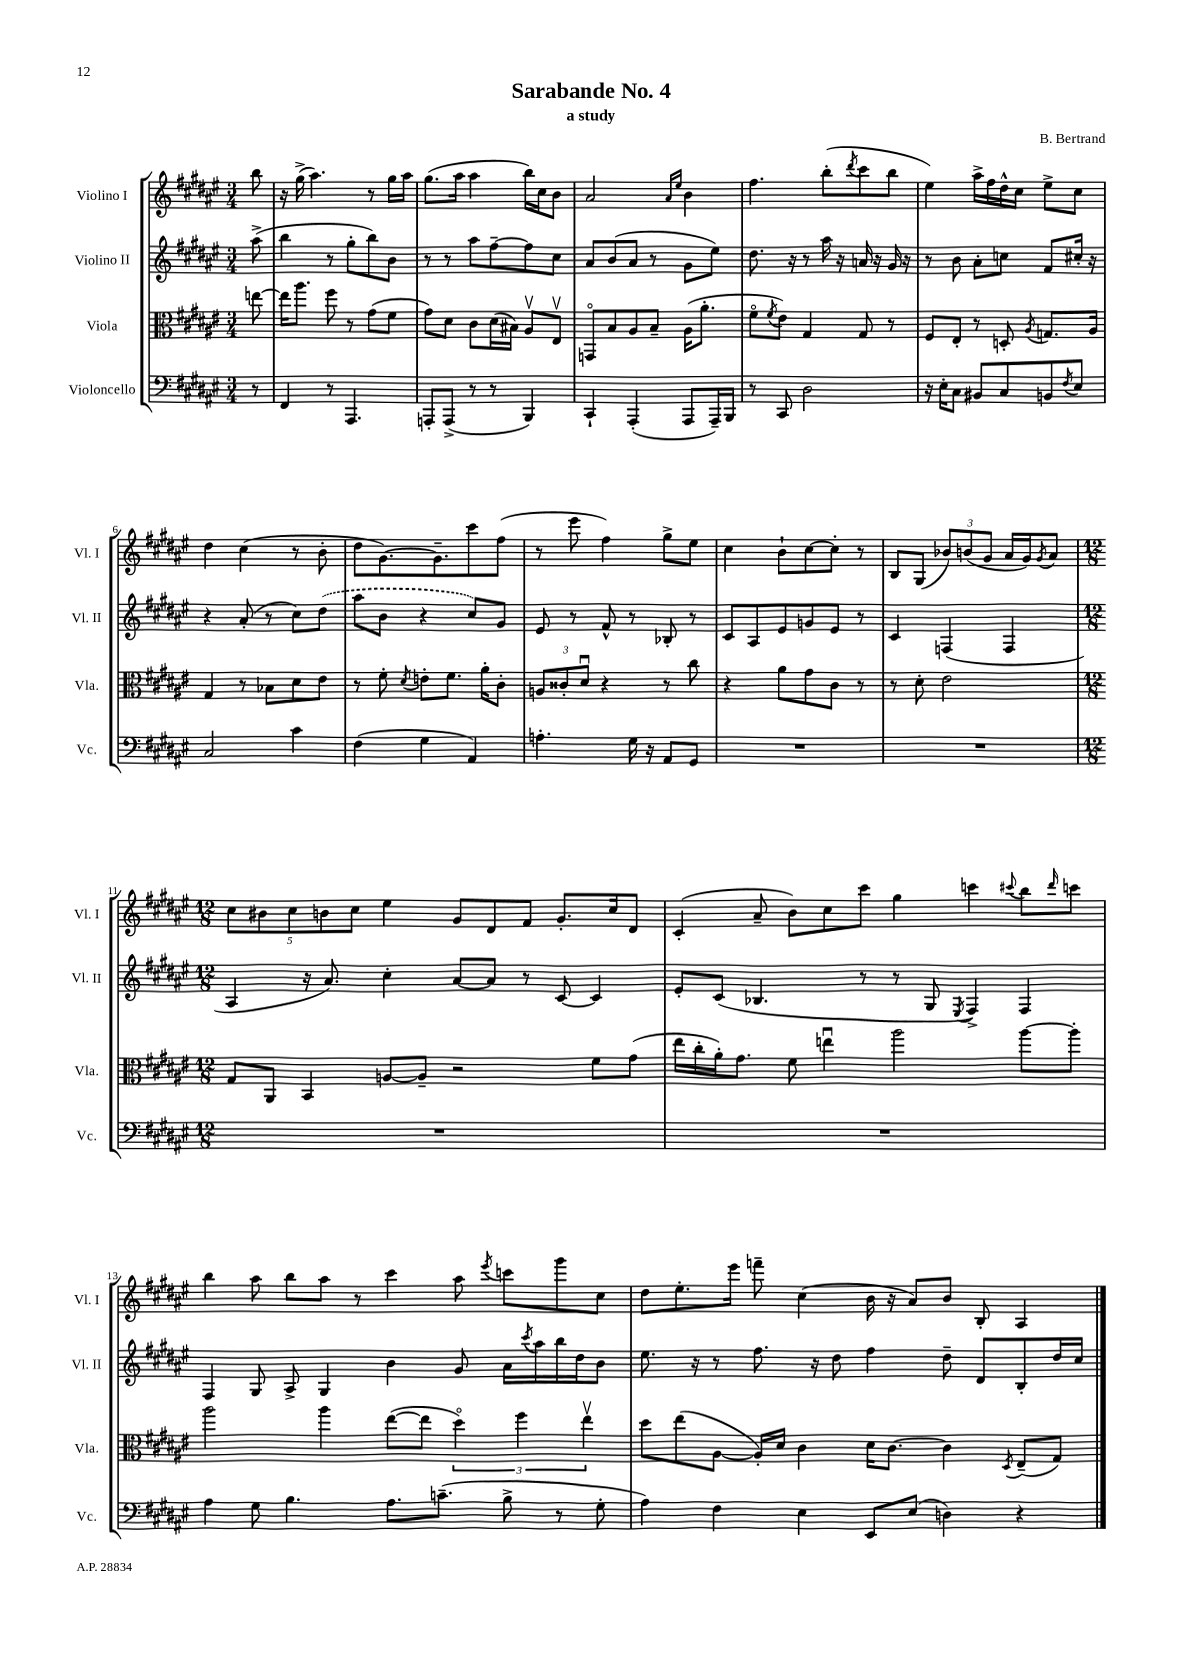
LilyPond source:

\header { title = "Sarabande No. 4" composer = "B. Bertrand" subtitle = "a study" }
<<
\new StaffGroup <<
\new Staff = "s0" \with { instrumentName = "Violino I" shortInstrumentName = "Vl. I" } {
    \clef treble \key fis \major \numericTimeSignature \time 3/4 \partial 8
    b''8 |
    r16 gis''16->( ais''4.) r8 gis''16 ais''16 |
    gis''8.( ais''16 ais''4 b''16) cis''16 b'8 |
    ais'2 \grace { ais'16 eis''16 } b'4 |
    fis''4. b''8-.( \acciaccatura { dis'''8 } cis'''8 b''8 |
    eis''4) ais''16-> fis''16 dis''16-^ cis''16 eis''8-> cis''8 |
    dis''4 cis''4( r8 b'8-. |
    dis''8 gis'8.~) gis'8.-- cis'''8 fis''8( |
    r8 eis'''8 fis''4) gis''8-> eis''8 |
    cis''4 b'8-! cis''8~ cis''8-. r8 |
    b8 gis8( \tuplet 3/2 { bes'8) b'8( gis'8 } ais'16 gis'16) \acciaccatura { gis'8 } ais'8 |
    \numericTimeSignature \time 12/8 \tuplet 5/4 { cis''8 bis'8 cis''8 b'8 cis''8 } eis''4 gis'8 dis'8 fis'8 gis'8.-. cis''16 dis'8 |
    cis'4-.( ais'8-- b'8) cis''8 cis'''8 gis''4 c'''4 \appoggiatura { cis'''8 } b''8 \grace { dis'''16 } c'''8 |
    b''4 ais''8 b''8 ais''8 r8 cis'''4 ais''8 \acciaccatura { eis'''8 } c'''8 gis'''8 cis''8 |
    dis''8 eis''8.-. eis'''16 f'''8-- cis''4( b'16 r16 ais'8) b'8 b8-. ais4 \bar "|." |
}
\new Staff = "s1" \with { instrumentName = "Violino II" shortInstrumentName = "Vl. II" } {
    \clef treble \key fis \major \numericTimeSignature \time 3/4 \partial 8
    ais''8->( |
    b''4 r8 gis''8-. b''8) b'8 |
    r8 r8 ais''8 fis''8~-- fis''8 cis''8 |
    ais'8 b'8( ais'8 r8 gis'8 eis''8) |
    dis''8. r16 r8 ais''16 r16 a'16 r16 gis'16 r16 |
    r8 b'8 ais'8-. c''8 fis'8 cis''16-. r16 |
    r4 ais'8-.( r8 cis''8) \once \slurDashed dis''8( |
    ais''8 b'8 r4 cis''8) gis'8 |
    eis'8 r8 fis'8-^ r8 bes8-. r8 |
    cis'8 ais8 eis'8 g'8 eis'8 r8 |
    cis'4 f4( f4 |
    \numericTimeSignature \time 12/8 ais4 r16 ais'8.) cis''4-. ais'8~ ais'8 r8 cis'8~ cis'4 |
    eis'8-. cis'8( bes4. r8 r8 gis8 \acciaccatura { eis8 } fis4->) fis4 |
    fis4 gis8 ais8-> gis4 b'4 gis'8 ais'16 \acciaccatura { cis'''8 } ais''16 b''16 dis''16 b'8 |
    eis''8. r16 r8 fis''8. r16 dis''8 fis''4 dis''8-- dis'8 b8-. dis''16 cis''16 \bar "|." |
}
\new Staff = "s2" \with { instrumentName = "Viola" shortInstrumentName = "Vla." } {
    \clef alto \key fis \major \numericTimeSignature \time 3/4 \partial 8
    e''8~ |
    e''16 ais''8. fis''8 r8 gis'8( fis'8 |
    gis'8) dis'8 cis'8 dis'16( bis16) ais8\upbow eis8\upbow |
    g,8\flageolet b8 ais8 b8-- ais16( ais'8.-. |
    fis'8\flageolet \acciaccatura { fis'8 } eis'8) gis4 gis8 r8 |
    fis8 eis8-. r8 d8-. \acciaccatura { ais8 } g8. ais16 |
    gis4 r8 bes8 dis'8 eis'8 |
    r8 fis'8-. \acciaccatura { dis'8 } e'8-. fis'8. ais'16-. cis'8-. |
    \tuplet 3/2 { a8 cisis'8-. dis'8\downbow } r4 r8 cis''8 |
    r4 ais'8 gis'8 cis'8 r8 |
    r8 dis'8-. eis'2 |
    \numericTimeSignature \time 12/8 gis8 ais,8 b,4 a8~ a8-- r2 fis'8 gis'8( |
    eis''16 cis''16-. ais'16-.) gis'8. fis'8 e''4\downbow ais''2 ais''8~ ais''8-. |
    ais''2 ais''4 eis''8~( eis''8 \tuplet 3/2 { dis''4\flageolet) fis''4 eis''4\upbow } |
    dis''8 eis''8( ais8~ ais16-.) dis'16 cis'4 dis'16 cis'8.~ cis'4 \acciaccatura { dis8 } eis8--( gis8) \bar "|." |
}
\new Staff = "s3" \with { instrumentName = "Violoncello" shortInstrumentName = "Vc." } {
    \clef bass \key fis \major \numericTimeSignature \time 3/4 \partial 8
    r8 |
    fis,4 r8 ais,,4. |
    a,,8-. a,,8->( r8 r8 b,,4) |
    cis,4-! ais,,4-.( ais,,8 ais,,16--) b,,16 |
    r8 cis,8 dis2 |
    r16 eis16-. cis8 bis,8 cis8 b,8 \acciaccatura { fis8 } eis8 |
    cis2 cis'4 |
    fis4( gis4 ais,4) |
    a4.-. gis16 r16 ais,8 gis,8 |
    R2. |
    R2. |
    \numericTimeSignature \time 12/8 R1. |
    R1. |
    ais4 gis8 b4. ais8. c'8.--( b8-> r8 gis8-. |
    ais4) fis4 eis4 eis,8 eis8( d4) r4 \bar "|." |
}
>>
>>
